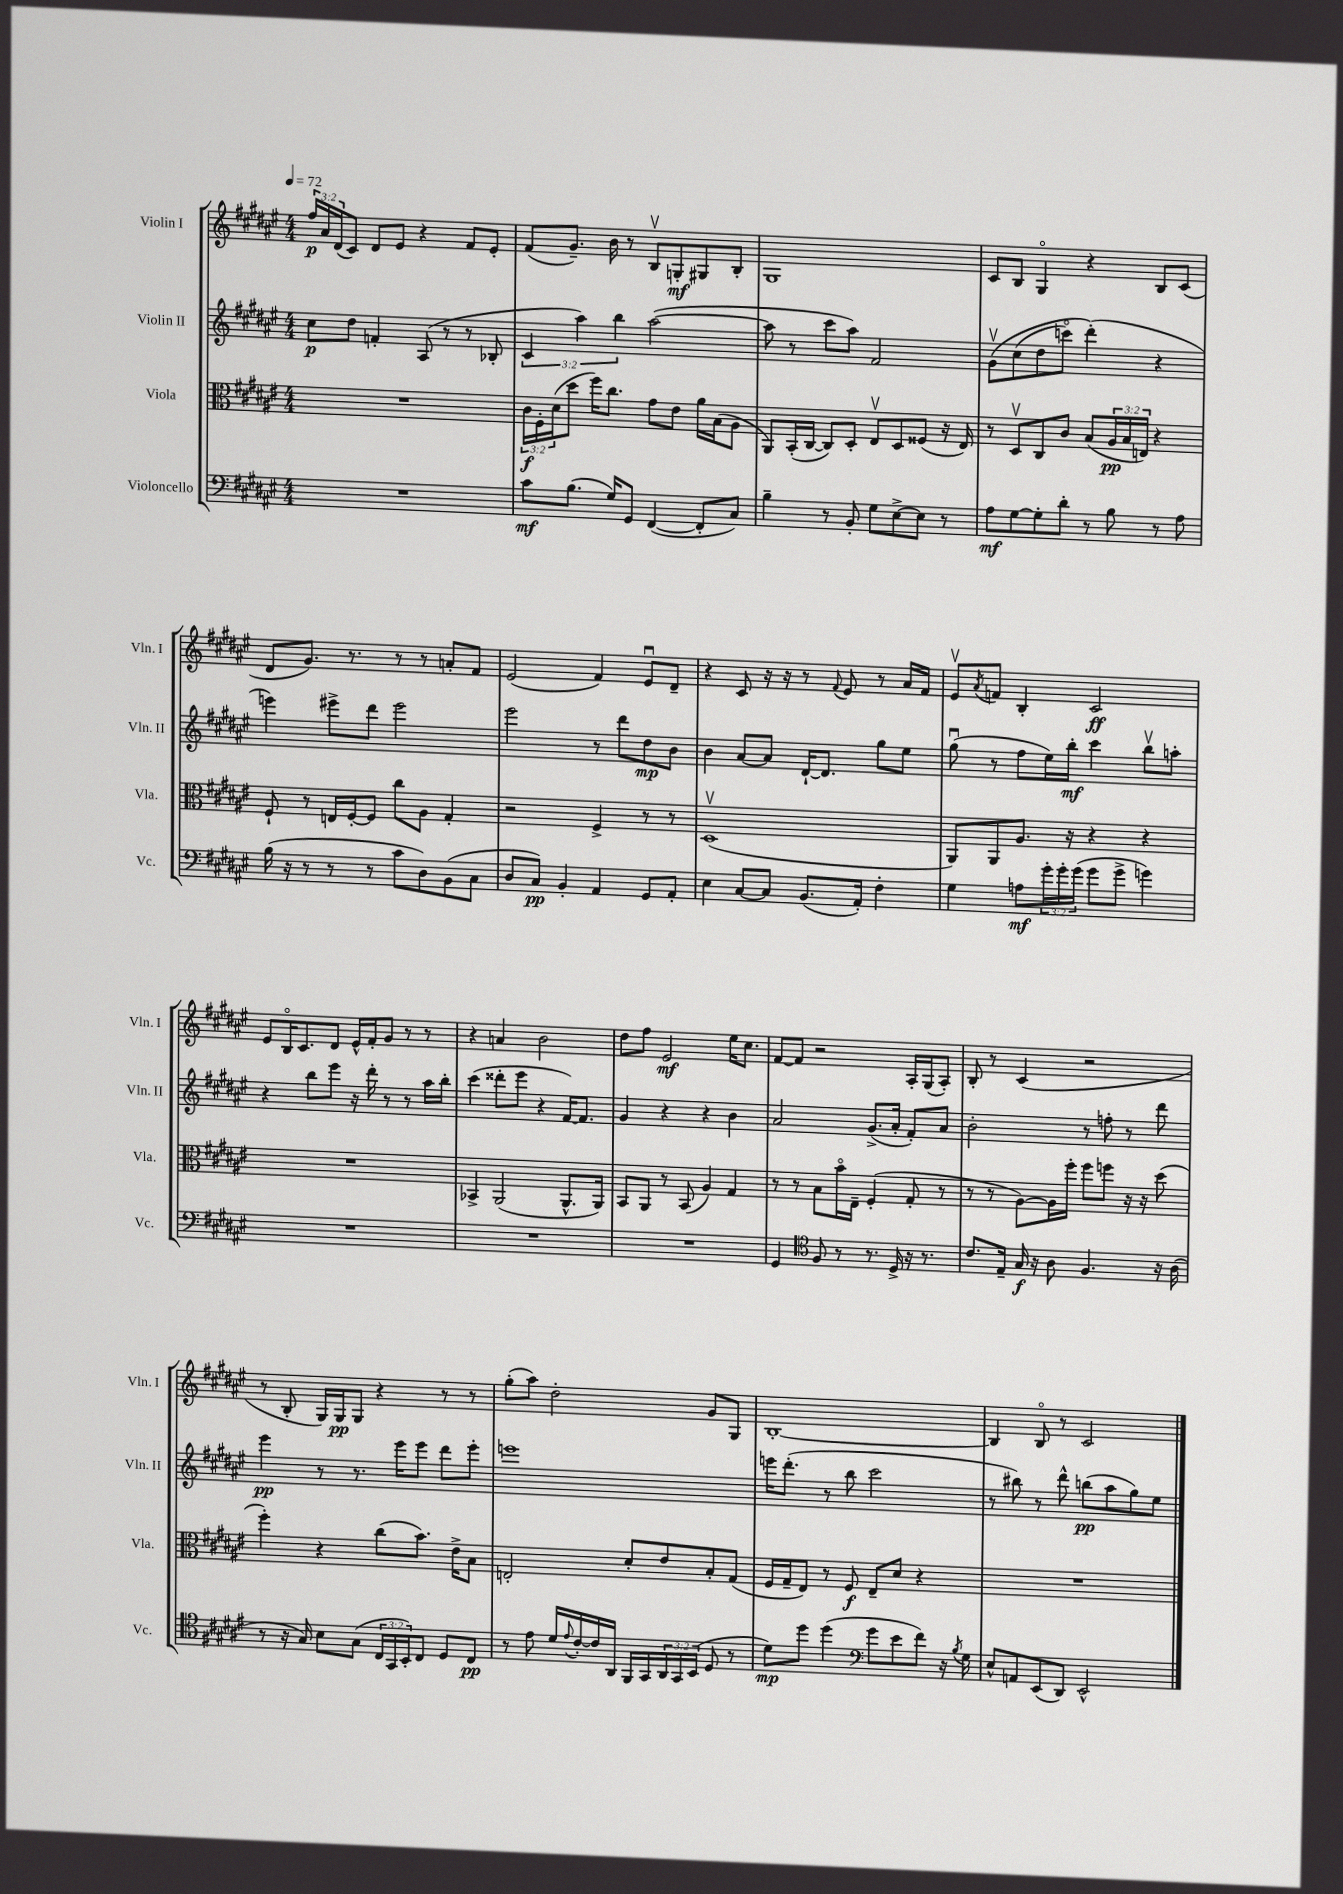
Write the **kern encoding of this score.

**kern	**kern	**kern	**kern
*staff4	*staff3	*staff2	*staff1
*clefF4	*clefC3	*clefG2	*clefG2
*k[f#c#g#d#a#e#]	*k[f#c#g#d#a#e#]	*k[f#c#g#d#a#e#]	*k[f#c#g#d#a#e#]
*M4/4	*M4/4	*M4/4	*M4/4
*MM72	*MM72	*MM72	*MM72
1r	1r	8cc#\L	24ff#/LL
.	.	.	24a#/
.	.	.	(24d#/J
.	.	8dd#\J	8c#/J)
.	.	4f'/	8d#/L
.	.	.	8e#/J
.	.	(8A#/	4r
.	.	8r	.
.	.	8r	8f#/L
.	.	8B-'/	8e#'/J
=	=	=	=
8c#\L	24c#\LL	6c#/	(8f#/L
.	24F#'\	.	.
.	(24d#\J	.	.
(8.B\J	8dd#\J	.	8.g#~/J)
.	.	6aa#\)	.
.	16ff#\LK)	.	.
16G#/LK)	8.cc#\J	.	16b\
.	.	6bb\	.
8GG#/J	.	.	8r
([4FF#/	8g#\L	([2aa#\	8Bv/L
.	8e#\J	.	8G'/
8FF#'/]L	16a#\LL	.	8G#/
.	(16B\J	.	.
8C#/J)	8A#\J	.	8B'/J
=	=	=	=
4B~\	8AA#/L)	8aa#\]	1G#
.	(16BB'/L	8r	.
.	[16C#/JJ	.	.
8r	8C#/]L)	8ccc#\L	.
8BB'/	8D#'/J	8aa#\J)	.
8G#\L	8E#v/L	2f#/	.
[8E#^\	8D#/	.	.
8E#\]J	(8F##/J	.	.
8r	16r	.	.
.	16E#/)	.	.
=	=	=	=
8A#\L	8r	&(8g#v\L	8c#/L
[8G#\	8D#v/L	(8cc#\	8B/J
8G#'\]	8C#/	8dd#\	4G#o/
8d#'\J	8c#/J	8ccco\J)	.
8r	(8B/L	(4ddd#'\&)	4r
8B\	24A#/L	.	.
.	24B/	.	.
.	24E/JJ)	.	.
8r	4r	4r	8B/L
8A#\	.	.	(8c#/J
=	=	=	=
(16B\	8F#`/	4eee\)	8d#/L
16r	.	.	.
8r	8r	.	8.g#/J)
8r	16E/LL	8eee#^\L	.
.	[16F#'/J	.	8.r
8r	8F#/]J	8ddd#\J	.
8c#\L	8cc#\L	2eee#\	8r
8D#\)	8A#\J	.	8r
(8BB\	4G#'/	.	8a'/L
8C#\J	.	.	8f#/J
=	=	=	=
8D#/L	2r	2eee#\	(2e#/
8C#/J)	.	.	.
4BB'/	.	.	.
4AA#/	4F#^/	8r	4f#/)
.	.	8ddd#\L	.
8GG#/L	8r	8dd#\	8e#u/L
8AA#'/J	8r	8b\J	8d#~/J
=	=	=	=
4E#\	(1D#v	4b\	4r
[8C#/L	.	[8a#/L	8c#/
8C#/]J	.	8a#/]J	16r
.	.	.	16r
(8.BB/L	.	[16d#`/LK	8r
.	.	8.d#/]J	.
.	.	.	8qqf#/
.	.	.	8e#/
16AA#'/Jk)	.	.	.
4F#'\	.	8gg#\L	8r
.	.	8ee#\J	16a#/LL
.	.	.	16f#/JJ
=	=	=	=
4G#\	8AA#/L)	(8gg#u\	8e#v/L
.	.	.	8qa#/
.	8AA#/	8r	8f/J
8A\L	8.A#/J	8ff#\L	4B'/
24g#'\L	.	16ee#\L)	.
24g#'\	.	.	.
.	16r	16bb'\JJ	.
(24g#\JJ	.	.	.
8g#\L	4r	4ccc#\	2c#/
8g#^\J	.	.	.
4g\)	4r	8bbv\L	.
.	.	8aa'\J	.
=	=	=	=
1r	1r	4r	8e#/L
.	.	.	16Bo/K
.	.	.	8.c#/
.	.	8bb\L	.
.	.	8eee#\J	8d#/J
.	.	16r	16e#^^/LL
.	.	16ddd#'\	16f#'/J
.	.	8r	8g#/J
.	.	8r	8r
.	.	16aa#\LL	8r
.	.	16bb'\JJ	.
=	=	=	=
1r	4BB-^/	(4ccc#\	4r
.	(2AA#/	8ddd##'\L	4a/
.	.	8eee#\J	.
.	.	4r	2b\
.	8.AA#^^/L	[16f#/LK)	.
.	.	8.f#/]J	.
.	16AA#/Jk)	.	.
=	=	=	=
1r	8BB/L	4g#/	8dd#\L
.	8AA#/J	.	8ff#\J
.	8r	4r	2e#/
.	(8BB/	.	.
.	4A#/)	4r	.
.	4G#/	4b\	16ee#\LK
.	.	.	8.cc#\J
=	=	=	=
4GG#/	8r	2a#/	[8f#/L
.	8r	.	8f#/]J
*clefC4	*	*	*
8F#/	8B\L	.	2r
8r	16bo\L	.	.
.	16E#~\JJ	.	.
8.r	(4F#'/	(8.g#^/L	.
16D#^/	.	16a#'/Jk	.
16r	8G#'/	8f#'/L)	16A#'/LL
8.r	.	.	(16G#/J
.	8r	8a#/J	8A#'/J)
=	=	=	=
8.c#/L	8r	2b'\	8B'/
.	8r	.	8r
16E#~/Jk	.	.	.
16G#/	[8A#\L)	.	(4c#/
16r	.	.	.
8A#\	16A#\]L	.	.
.	16ff#'\JJ	.	.
4.F#/	8ff#\L	8r	2r
.	8ff\J	8ff'\	.
.	16r	8r	.
.	16r	.	.
16r	(8dd#\	8ddd#\	.
(16A#\	.	.	.
=	=	=	=
8r	4ff#'\)	4eee#\	8r
16r	.	.	8B'/
16G#/)	.	.	.
8B\L	4r	8r	16G#/LL)
.	.	.	16G#/J
(8G#\J	.	8.r	8G#/J
24C#/LL	(8cc#\L	.	4r
24GG#/	.	.	.
.	.	16eee#\LK	.
24BB'/J)	.	.	.
8C#/J	8.b\J)	8eee#\J	.
8D#/L	.	8ddd#\L	8r
.	16e#^\LK	.	.
8C#/J	8B\J	8eee#'\J	8r
=	=	=	=
8r	2E'/	1eee	(8gg#'\L
8e#\	.	.	8aa#\J)
16d#/LL	.	.	2dd#'\
8qqe#/	.	.	.
[16c#'/	.	.	.
16c#/]	.	.	.
16AA#/JJ	.	.	.
16FF#/LL	8d#'/L	.	.
16GG#/	.	.	.
24AA#/	8e#/	.	.
24GG#/	.	.	.
(24BB/JJ	.	.	.
8D#/	8B'/	.	8g#/L
8r	(8G#/J	.	8G#/J
=	=	=	=
8d#\L)	16F#/LL	16eee\LK	[1B'
.	16G#~/J	(8.ddd#'\J	.
8dd#\J	8E#/J)	.	.
(4dd#\	8r	8r	.
.	8F#/	8bb\	.
*clefF4	*	*	*
8g#\L	8E#~/L	2ccc#\	.
8e#\	8d#/J	.	.
8f#\J)	4r	.	.
16r	.	.	.
8qB/	.	.	.
16G#\	.	.	.
=	=	=	=
8E#^^/L	1r	8r	4B/]
8AA/	.	8bb#\)	.
(8EE#/	.	8r	8Bo/
8DD#/J)	.	8ddd#^^\	8r
2EE#^^/	.	(8bb\L	2c#/
.	.	8aa#\	.
.	.	8gg#\)	.
.	.	8ee#\J	.
==	==	==	==
*-	*-	*-	*-
